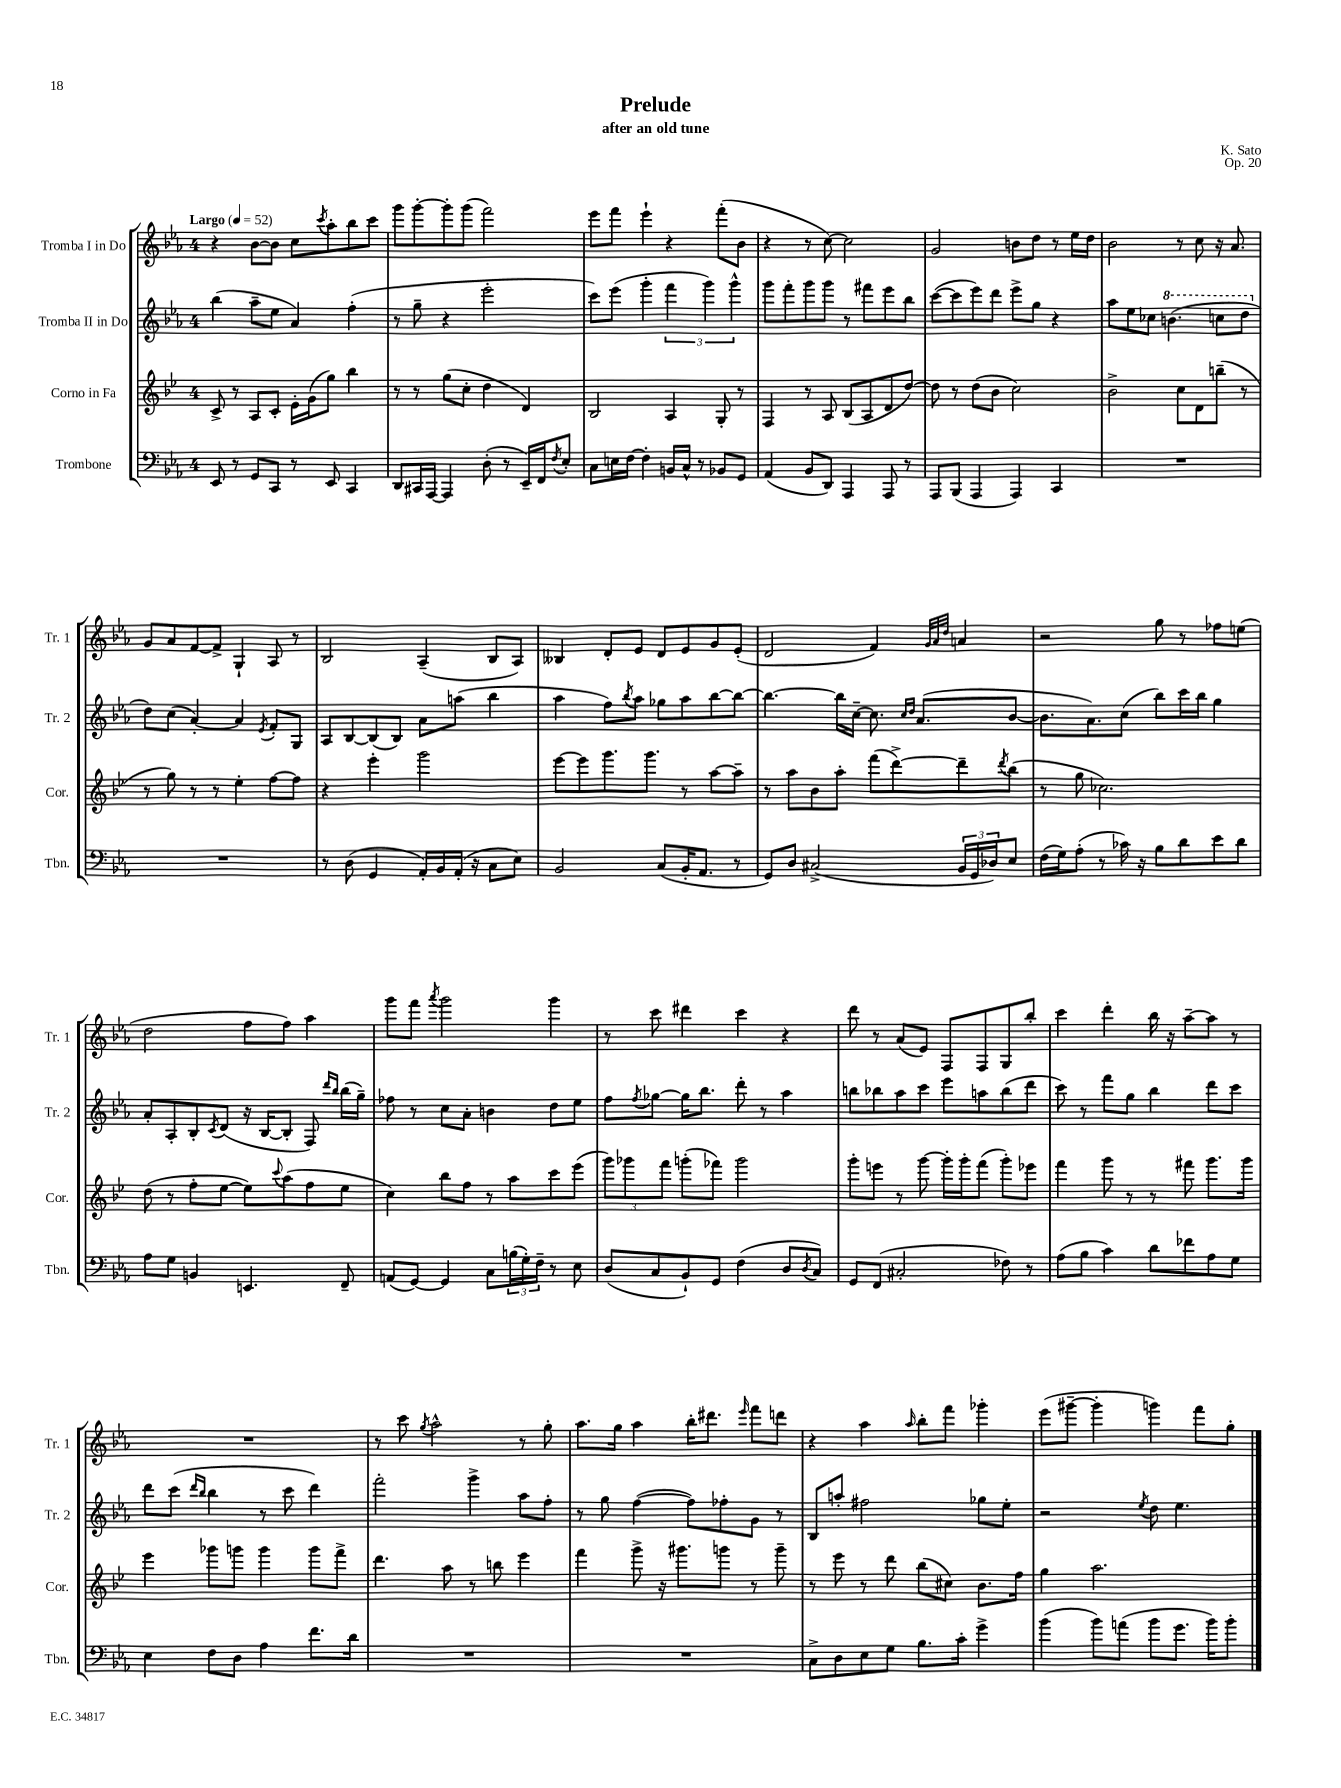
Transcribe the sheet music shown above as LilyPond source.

\header { title = "Prelude" composer = "K. Sato" subtitle = "after an old tune" opus = "Op. 20" }
<<
\new StaffGroup <<
\new Staff = "s0" \with { instrumentName = "Tromba I in Do" shortInstrumentName = "Tr. 1" } {
    \clef treble \key ees \major \once \override Staff.TimeSignature.style = #'single-digit \time 4/4 \tempo "Largo" 4 = 52
    r4 bes'8~ bes'8 c''8 \acciaccatura { c'''8 } aes''8-. bes''8 c'''8 |
    g'''8 g'''8~-. g'''8-. g'''8( f'''2) |
    ees'''8 f'''8 ees'''4-! r4 f'''8-.( bes'8 |
    r4 r8 c''8~) c''2 |
    g'2 b'8 d''8 r8 ees''16 d''16 |
    bes'2 r8 c''8 r16 aes'8. |
    g'8 aes'8 f'8~ f'8-> g4-! aes8 r8 |
    bes2 aes4--( bes8 aes8) |
    beses4 d'8-. ees'8 d'8 ees'8 g'8 ees'8-.( |
    d'2 f'4) \grace { g'32 aes'32 d''32 } a'4 |
    r2 g''8 r8 fes''8 e''8( |
    d''2 f''8 f''8) aes''4 |
    g'''8 f'''8 \acciaccatura { aes'''8 } g'''2 g'''4 |
    r8 c'''8 dis'''4 c'''4 r4 |
    d'''8 r8 aes'8( ees'8) f8 f8 g8 bes''8-. |
    c'''4 d'''4-. bes''16 r16 aes''8~-- aes''8 r8 |
    R1 |
    r8 c'''8 \acciaccatura { g''8 } aes''2-^ r8 g''8-. |
    aes''8. g''16 aes''4 bes''16-. dis'''8. \grace { ees'''16 } f'''8 d'''8 |
    r4 aes''4 \grace { aes''16 } bes''8-. f'''8 ges'''4-. |
    ees'''8( gis'''8~-- gis'''4-. g'''4) f'''8 g''8-. \bar "|." |
}
\new Staff = "s1" \with { instrumentName = "Tromba II in Do" shortInstrumentName = "Tr. 2" } {
    \clef treble \key ees \major \once \override Staff.TimeSignature.style = #'single-digit \time 4/4
    bes''4( aes''8-- ees''8 aes'4) f''4-.( |
    r8 g''8-- r4 ees'''2-. |
    c'''8) ees'''8( g'''4-. \tuplet 3/2 { f'''4 g'''4) g'''4-^ } |
    g'''8 f'''8-. g'''8 g'''8 r8 fis'''8 ees'''8 bes''8 |
    c'''8~( c'''8 ees'''8) d'''8 ees'''8-> g''8 r4 |
    aes''8 ees''8 ces''8 \ottava #1 b''4.( c'''!8 d'''8 \ottava #0 |
    d''8) c''8( aes'4~-.) aes'4 \acciaccatura { ees'8 } f'8-. g8 |
    aes8 bes8~ bes8( bes8) aes'8 a''8( bes''4 |
    aes''4 f''8) \acciaccatura { bes''8 } aes''8 ges''8 aes''8 bes''8~ bes''8~ |
    bes''4.~ bes''16 c''16~-- c''8. \grace { c''16 d''16 } aes'8.( bes'8~ |
    bes'8. aes'8.) c''8( bes''8) c'''16 bes''16 g''4 |
    aes'8-. aes8-. bes8-. \acciaccatura { c'8 } d'8( r16 bes16~ bes8-. f8) \grace { d'''16 bes''16 } bes''16( g''16--) |
    fes''8 r8 c''8 aes'8-. b'4 d''8 ees''8 |
    f''8 \acciaccatura { f''8 } ges''8~ ges''16 bes''8. d'''8-. r8 aes''4 |
    b''8 bes''8 aes''8 c'''8 ees'''8 a''8 bes''8( d'''8 |
    c'''8) r8 f'''8 g''8 bes''4 d'''8 c'''8 |
    d'''8 c'''8( \grace { d'''16 bes''16 } bes''4 r8 c'''8 d'''4) |
    f'''2-. g'''4-> aes''8 f''8-. |
    r8 g''8 f''4~( f''8) fes''8-. g'8 r8 |
    bes8 a''8-. fis''2 ges''8 ees''8-. |
    r2 \acciaccatura { ees''8 } d''8 ees''4. \bar "|." |
}
\new Staff = "s2" \with { instrumentName = "Corno in Fa" shortInstrumentName = "Cor." } {
    \clef treble \key bes \major \once \override Staff.TimeSignature.style = #'single-digit \time 4/4
    c'8-> r8 a8 c'8-. ees'16-. g'16( g''8) bes''4 |
    r8 r8 g''8( c''8-. d''4 d'4) |
    bes2 a4 g8-. r8 |
    f4 r8 a8 bes8( a8 d'8 d''8~) |
    d''8 r8 d''8( bes'8 c''2) |
    bes'2-> c''8 d'8 b''8--( r8 |
    r8 g''8) r8 r8 ees''4-. f''8~ f''8 |
    r4 ees'''4-. g'''2 |
    ees'''8~ ees'''8 g'''8. g'''8. r8 a''8~ a''8-- |
    r8 a''8 bes'8 a''8-. f'''8( d'''8~->) d'''8-- \acciaccatura { d'''8 } bes''8( |
    r8 g''8 ces''2.) |
    d''8( r8 f''8-. ees''8~ ees''8) \appoggiatura { c'''8 } a''8( f''8 ees''8 |
    c''4) bes''8 f''8 r8 a''8 c'''8 ees'''8( |
    \tuplet 3/2 { g'''8) ges'''8 f'''8 } g'''8-.( fes'''8) g'''2 |
    g'''8-. e'''8 r8 g'''8~ g'''16-. g'''16-. f'''8( g'''8-.) ees'''8 |
    f'''4 g'''8 r8 r8 fis'''8 g'''8. g'''16 |
    ees'''4 ges'''8 g'''8 g'''4 g'''8 f'''8-> |
    d'''4. a''8 r8 b''8 ees'''4 |
    f'''4 g'''8-> r16 gis'''8. g'''8 r8 g'''8-- |
    r8 ees'''8 r8 d'''8 bes''8( cis''8) bes'8. f''16 |
    g''4 a''2. \bar "|." |
}
\new Staff = "s3" \with { instrumentName = "Trombone" shortInstrumentName = "Tbn." } {
    \clef bass \key ees \major \once \override Staff.TimeSignature.style = #'single-digit \time 4/4
    ees,8 r8 g,8 c,8 r8 ees,8 c,4 |
    d,8 cis,16 aes,,16~ aes,,4 d8-.( r8 ees,16--) f,16 \acciaccatura { f8 } ees8-. |
    c8 e16 f16~ f4-. b,16 c16-^ r8 bes,8 g,8 |
    aes,4( bes,8 d,8) aes,,4 aes,,8 r8 |
    aes,,8 bes,,8( aes,,4 aes,,4) c,4 |
    R1 |
    R1 |
    r8 d8( g,4 aes,16-.) bes,16 aes,16-.( r16 c8 ees8) |
    bes,2 c8( bes,16-. aes,8. r8 |
    g,8) d8 cis2->( \tuplet 3/2 { bes,16 g,16 des16) } ees8 |
    f16( g16) aes8-.( r8 ces'16) r16 bes8 d'8 ees'8 d'8 |
    aes8 g8 b,4 e,4. f,8-- |
    a,8( g,8~) g,4 c8 \tuplet 3/2 { b16( g16-.) f16-- } r8 ees8 |
    d8( c8 bes,8-!) g,8 f4( d8 \acciaccatura { d8 } c8) |
    g,8 f,8( cis2-. fes8) r8 |
    aes8( bes8 c'4) d'8 fes'8 aes8 g8 |
    ees4 f8 d8 aes4 f'8. d'16 |
    R1 |
    R1 |
    c8-> d8 ees8 g8 bes8. c'16-. g'4-> |
    bes'4( bes'8) a'8( bes'8 g'8. bes'16) bes'8-. \bar "|." |
}
>>
>>
\layout { \context { \Score \remove "Bar_number_engraver" } }
